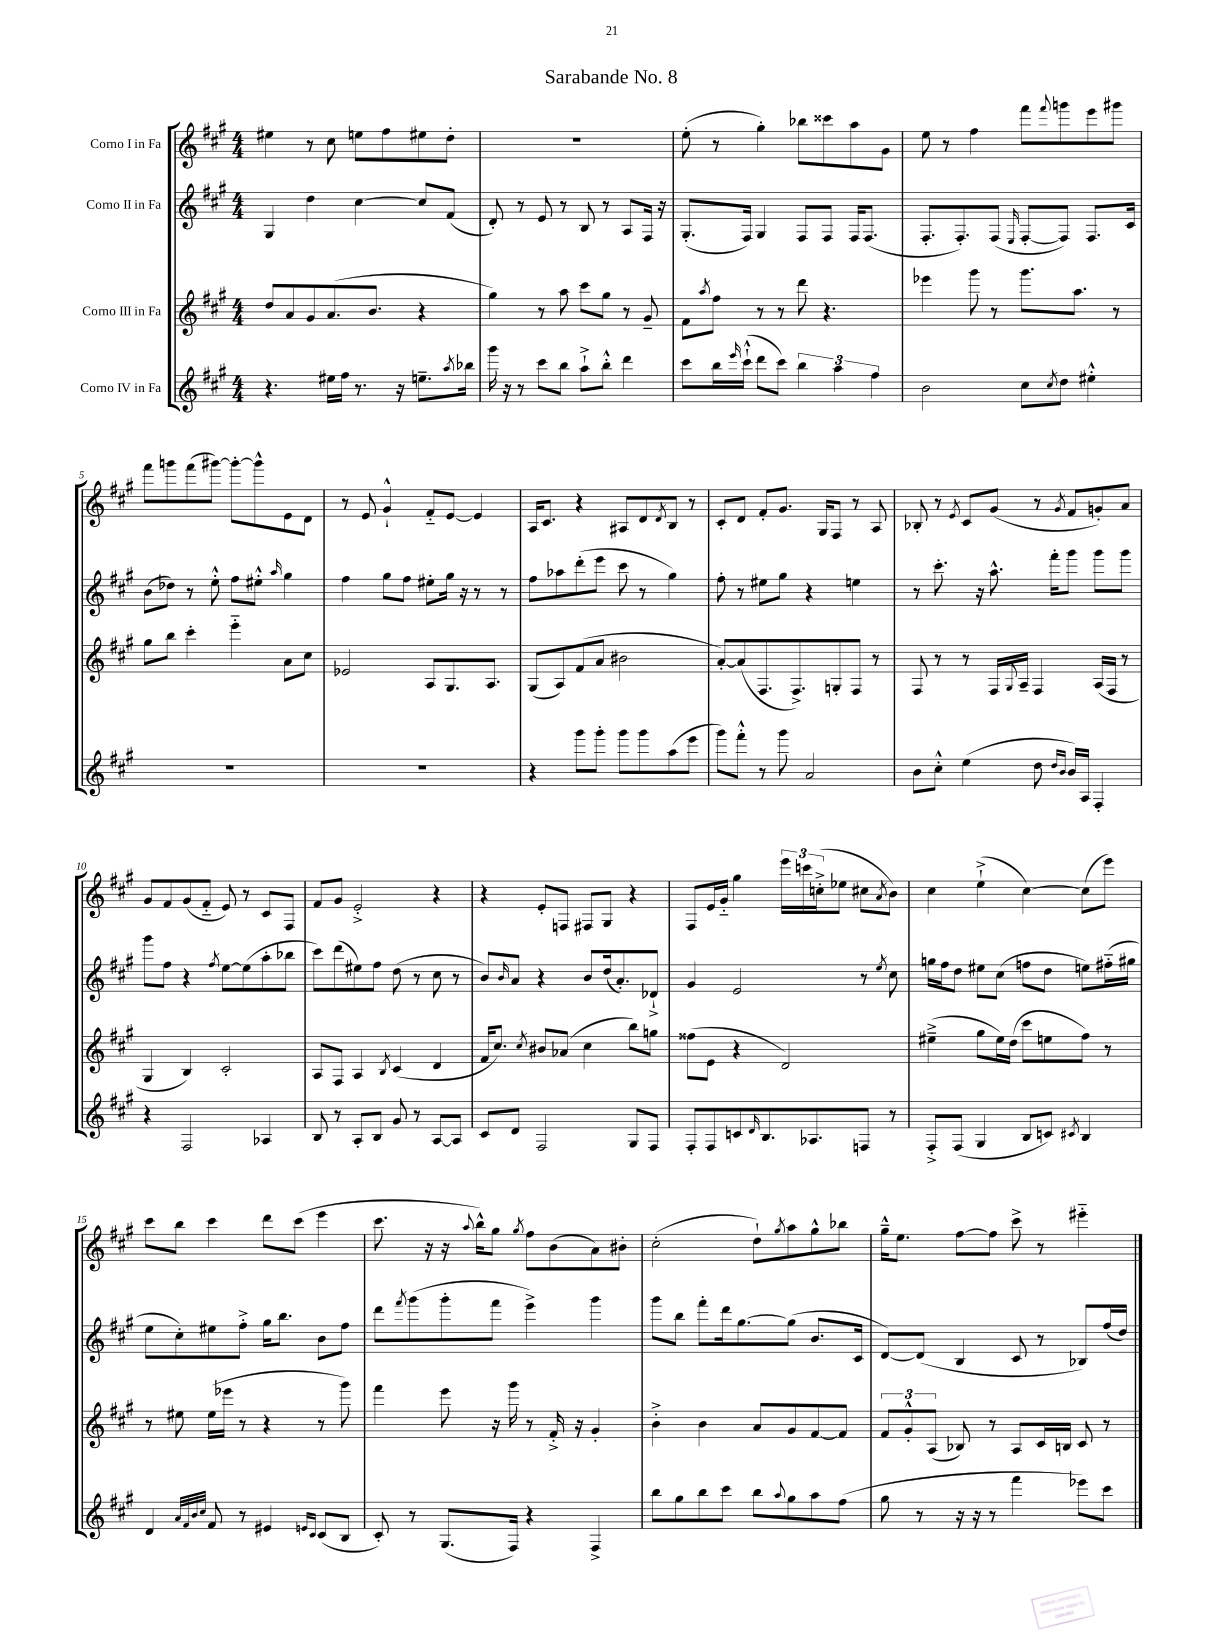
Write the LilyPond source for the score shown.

\header { title = "Sarabande No. 8" }
<<
\new StaffGroup <<
\new Staff = "s0" \with { instrumentName = "Corno I in Fa" } {
    \clef treble \key a \major \numericTimeSignature \time 4/4
    eis''4 r8 cis''8 e''8 fis''8 eis''8 d''8-. |
    R1 |
    e''8-.( r8 gis''4-.) bes''8 cisis'''8 a''8 gis'8 |
    e''8 r8 fis''4 fis'''8 \appoggiatura { fis'''8 } g'''8 e'''8 gis'''8 |
    fis'''8 g'''8 fis'''8( gis'''8~) gis'''8~-. gis'''8-^ e'8 d'8 |
    r8 e'8 gis'4-!-^ fis'8-_ e'8~ e'4 |
    a16 cis'8. r4 ais8 d'8 \acciaccatura { d'8 } b8 r8 |
    cis'8-. d'8 fis'8-. gis'8. gis16 fis8 r8 a8 |
    bes8-. r8 \acciaccatura { e'8 } cis'8 gis'8( r8 \acciaccatura { gis'8 } fis'8 g'8-.) a'8 |
    gis'8 fis'8 gis'8( fis'8-_ e'8) r8 cis'8 fis8 |
    fis'8 gis'8 e'2-.-> r4 |
    r4 e'8-. f8 fis8 gis8 r4 |
    fis8 e'16 gis'16-_ gis''4 \tuplet 3/2 { e'''16 c'''16 c''16-.->( } ees''8 cis''8 \acciaccatura { a'8 } b'8) |
    cis''4 e''4-!->( cis''4~) cis''8( e'''8) |
    cis'''8 b''8 cis'''4 d'''8 cis'''8( e'''4 |
    cis'''8. r16 r16 \appoggiatura { a''8 } b''16-^) gis''8 \acciaccatura { gis''8 } fis''8 b'8( a'8) bis'8-. |
    cis''2-.( d''8-!) \acciaccatura { gis''8 } a''8 gis''8-^ bes''8 |
    gis''16---^ e''8. fis''8~ fis''8 cis'''8-> r8 eis'''4-_ \bar "|." |
}
\new Staff = "s1" \with { instrumentName = "Corno II in Fa" } {
    \clef treble \key a \major \numericTimeSignature \time 4/4
    gis4 d''4 cis''4~ cis''8 fis'8( |
    d'8-.) r8 e'8 r8 b8 r8 a8 fis16 r16 |
    gis8.-.( fis16) gis4 fis8 fis8 fis16 fis8.( |
    fis8.-. fis8.-.) fis8( \grace { e16 } fis8~-. fis8) fis8. cis'16 |
    b'8( des''8) r8 e''8-.-^ fis''8 eis''8-.-^ \grace { a''16 } gis''4 |
    fis''4 gis''8 fis''8 eis''8-. gis''16 r16 r8 r8 |
    fis''8 aes''8 d'''8-.( e'''8 cis'''8 r8 gis''4) |
    fis''8-. r8 eis''8 gis''8 r4 e''4 |
    r8 cis'''8.-. r16 a''8.-^ fis'''16-. gis'''8 gis'''8 gis'''8 |
    gis'''8 fis''8 r4 \acciaccatura { fis''8 } e''8~ e''8( a''8-. bes''8 |
    cis'''8) d'''8( eis''8) fis''8 d''8( r8 cis''8 r8 |
    b'8) \grace { b'16 } a'8 r4 b'8 d''16( a'8.-.) des'8-!-> |
    gis'4 e'2 r8 \acciaccatura { e''8 } cis''8 |
    g''16 fis''16 d''8 eis''8 cis''8( f''8 d''8 e''8) fis''16-_( gis''16 |
    e''8 cis''8-.) eis''8 fis''8-.-> gis''16 b''8. b'8 fis''8 |
    d'''8 \acciaccatura { fis'''8 } gis'''8( gis'''8-. fis'''8 e'''4->) gis'''4 |
    gis'''8 b''8 fis'''8-. d'''16 gis''8.~ gis''8( b'8. cis'16 |
    d'8~) d'8( b4 cis'8 r8 bes8) fis''16( d''16) \bar "|." |
}
\new Staff = "s2" \with { instrumentName = "Corno III in Fa" } {
    \clef treble \key a \major \numericTimeSignature \time 4/4
    d''8 a'8 gis'8 a'8.( b'8. r4 |
    gis''4) r8 a''8 cis'''8 gis''8 r8 gis'8-- |
    fis'8 \acciaccatura { a''8 } fis''8 r8 r8 d'''8 r4. |
    ees'''4 gis'''8 r8 gis'''8. a''8. r8 |
    gis''8 b''8 cis'''4-. e'''4-_ a'8 cis''8 |
    ees'2 a8 gis8. a8. |
    gis8( a8) fis'8( a'8 bis'2 |
    a'8~-.) a'8( fis8. fis8.->) g8-. fis8 r8 |
    fis8 r8 r8 fis16 \appoggiatura { gis8 } a16-- fis4 a16( fis16 r8 |
    gis4 b4) cis'2-. |
    a8 fis8 a4 \acciaccatura { b8 } cis'4( d'4 |
    fis'16 cis''8.) \acciaccatura { cis''8 } bis'8 aes'8( cis''4 b''8) g''8 |
    fisis''8( e'8 r4 d'2) |
    eis''4--->( gis''8 eis''16) d''16( cis'''8 e''8 fis''8) r8 |
    r8 eis''8 eis''16( ees'''16 r8 r4 r8 gis'''8) |
    fis'''4 e'''8 r16 gis'''16 r8 fis'16-.-> r16 gis'4-. |
    b'4-.-> b'4 a'8 gis'8 fis'8~ fis'8 |
    \tuplet 3/2 { fis'8 gis'8-.-^ a8( } bes8) r8 a8 cis'16 b16 cis'8 r8 \bar "|." |
}
\new Staff = "s3" \with { instrumentName = "Corno IV in Fa" } {
    \clef treble \key a \major \numericTimeSignature \time 4/4
    r4. eis''16 fis''16 r8. r16 e''8.-- \acciaccatura { a''8 } bes''16 |
    gis'''16 r16 r8 cis'''8 b''8 a''8-!-> b''8-.-^ d'''4 |
    cis'''8 b''16 \grace { e'''16 } cis'''16-!-^( d'''8 cis'''8) \tuplet 3/2 { b''4 a''4 fis''4 } |
    b'2 cis''8 \acciaccatura { cis''8 } d''8 eis''4-.-^ |
    R1 |
    R1 |
    r4 gis'''8 gis'''8-. gis'''8 gis'''8 a''8( e'''8 |
    gis'''8) fis'''8-.-^ r8 gis'''8 a'2 |
    b'8 cis''8-.-^ e''4( d''8 \grace { d''16 b'16 } b'16) a16 fis4-. |
    r4 fis2 aes4 |
    b8 r8 a8-. b8 gis'8 r8 a8~ a8 |
    cis'8 d'8 fis2 gis8 fis8 |
    fis8-. fis8 c'8 \grace { d'16 } b8. aes8. f8 r8 |
    fis8-.-> fis8( gis4 b8 c'8) \acciaccatura { cis'8 } b4 |
    d'4 \grace { a'32 fis'32 b'32 cis''32 } fis'8 r8 eis'4 \grace { e'16 cis'16 } cis'8( b8 |
    cis'8-.) r8 gis8.( fis16) r4 fis4-> |
    b''8 gis''8 b''8 cis'''8 b''8 \appoggiatura { a''8 } gis''8 a''8 fis''8( |
    gis''8 r8 r16 r16 r8 fis'''4 ees'''8) cis'''8 \bar "|." |
}
>>
>>
